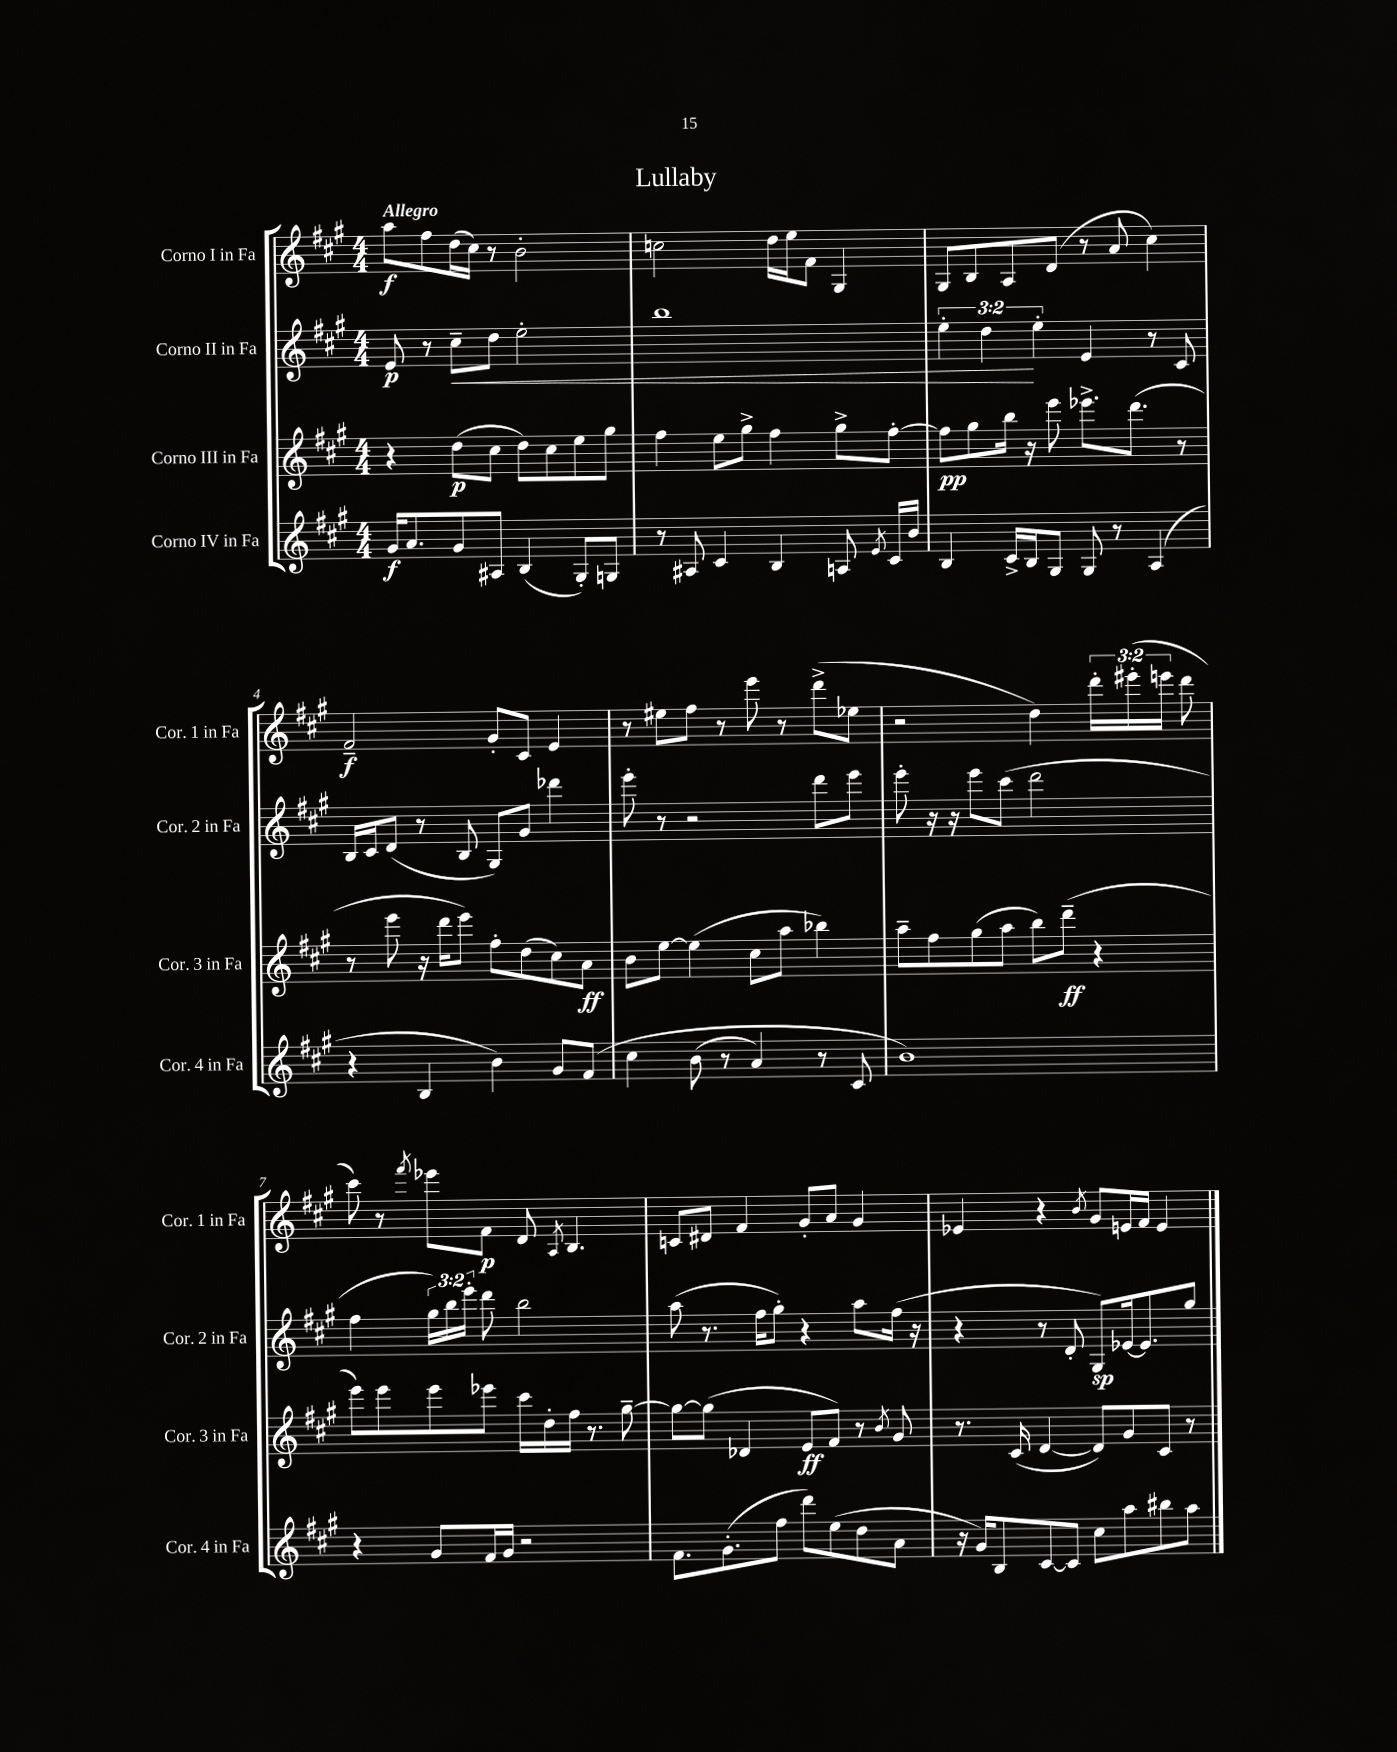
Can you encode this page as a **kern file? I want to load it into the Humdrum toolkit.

**kern	**dynam	**kern	**dynam	**kern	**dynam	**kern	**dynam
*part4	*part4	*part3	*part3	*part2	*part2	*part1	*part1
*staff4	*staff4	*staff3	*staff3	*staff2	*staff2	*staff1	*staff1
*I"Corno IV in Fa	*	*I"Corno III in Fa	*	*I"Corno II in Fa	*	*I"Corno I in Fa	*
*I'Cor. 4 in Fa	*	*I'Cor. 3 in Fa	*	*I'Cor. 2 in Fa	*	*I'Cor. 1 in Fa	*
*clefG2	*	*clefG2	*	*clefG2	*	*clefG2	*
*k[f#c#g#]	*	*k[f#c#g#]	*	*k[f#c#g#]	*	*k[f#c#g#]	*
*M4/4	*	*M4/4	*	*M4/4	*	*M4/4	*
=1	=1	=1	=1	=1	=1	=1	=1
!	!	!	!	!	!	!LO:TX:a:B:t=Allegro	!
16g#/KL	f	4r	.	8e/	p	8aa\L	f
8.a/	.	.	.	.	.	.	.
.	.	.	.	8r	.	8ff#\	.
!	!	!	!	!	!LO:HP:b	!	!
8g#/	.	(8dd\L	p	8cc#~\L	<	(16dd\L	.
.	.	.	.	.	.	16cc#\JJ)	.
8A#X/J	.	8cc#\J	.	8dd\J	.	8r	.
(4B/	.	8dd\L)	.	2ee'\	.	2b'\	.
.	.	8cc#\	.	.	.	.	.
8G#'/L)	.	8ee\	.	.	.	.	.
8Gn/J	.	8gg#\J	.	.	.	.	.
=2	=2	=2	=2	=2	=2	=2	=2
8r	.	4ff#\	.	1bb	.	2ccn\	.
8A#X/	.	.	.	.	.	.	.
4c#/	.	8ee\L	.	.	.	.	.
.	.	8gg#^\J	.	.	.	.	.
4B/	.	4ff#\	.	.	.	16dd\LL	.
.	.	.	.	.	.	16ee\J	.
.	.	.	.	.	.	8f#\J	.
8An/	.	8gg#^\L	.	.	.	4G#/	.
8qe/	.	.	.	.	.	.	.
16c#/LL	.	[8ff#'\J	.	.	.	.	.
16b/JJ	.	.	.	.	.	.	.
=3	=3	=3	=3	=3	=3	=3	=3
4B/	.	8ff#\L]	pp	6ee'\	.	8G#/L	.
.	.	8gg#\	.	.	.	8B/	.
.	.	.	.	6dd\	.	.	.
16c#^/LL	.	16bb\Jk	.	.	.	8A/	.
16B/J	.	16r	.	.	.	.	.
.	.	.	.	6ee'\	[	.	.
8G#/J	.	8eee\	.	.	.	(8d/J	.
8G#/	.	8.eee-X^\L	.	4e/	.	8r	.
8r	.	.	.	.	.	8a/	.
.	.	(8.ddd\J	.	.	.	.	.
(4A/	.	.	.	8r	.	4cc#\)	.
.	.	8r	.	8c#/	.	.	.
!!LO:LB:g=z
=4	=4	=4	=4	=4	=4	=4	=4
4r	.	8r	.	16B/LL	.	2f#~/	f
.	.	.	.	16c#/J	.	.	.
.	.	8eee\	.	(8d/J	.	.	.
4B/	.	16r	.	8r	.	.	.
.	.	16ddd\KL	.	.	.	.	.
.	.	8eee\J)	.	8B/	.	.	.
4b\)	.	8ff#'\L	.	8G#/L)	.	8g#'/L	.
.	.	(8dd\	.	8g#/J	.	8c#/J	.
8g#/L	.	8cc#\)	.	4ddd-X\	.	4e/	.
(8f#/J	.	8a\J	ff	.	.	.	.
=5	=5	=5	=5	=5	=5	=5	=5
4cc#\	.	8b\L	.	8eee'\	.	8r	.
.	.	[8ee\J	.	8r	.	8ee#X\L	.
(8b\	.	(4ee\]	.	2r	.	8ff#\J	.
8r	.	.	.	.	.	8r	.
4a/)	.	8cc#\L	.	.	.	8eee\	.
.	.	8aa\J	.	.	.	8r	.
8r	.	4bb-X\)	.	8ddd\L	.	(8ddd^\L	.
8c#/	.	.	.	8eee\J	.	8ee-X\J	.
=6	=6	=6	=6	=6	=6	=6	=6
1b)	.	8aa~\L	.	8eee'\	.	2r	.
.	.	8ff#\	.	16r	.	.	.
.	.	.	.	16r	.	.	.
.	.	(8gg#\	.	8eee\L	.	.	.
.	.	8aa\J	.	(8ccc#\J	.	.	.
.	.	8bb\L)	.	2ddd\	.	4dd\)	.
.	.	(8ddd~\J	ff	.	.	.	.
.	.	4r	.	.	.	24ddd'\LL	.
.	.	.	.	.	.	(24eee#X'\	.
.	.	.	.	.	.	24eeen\JJ	.
.	.	.	.	.	.	8ddd\	.
!!LO:LB:g=z
=7	=7	=7	=7	=7	=7	=7	=7
4r	.	8eee\L)	.	4ff#\	.	8ccc#\)	.
.	.	8eee\	.	.	.	8r	.
.	.	.	.	.	.	8qfff#/	.
8g#/L	.	8eee\	.	24gg#\LL)	.	8eee-X\L	.
.	.	.	.	24bb\	.	.	.
.	.	.	.	24eee'\JJ	.	.	.
16f#/L	.	8eee-X\J	.	8ddd\	.	8f#\J	p
16g#/JJ	.	.	.	.	.	.	.
2r	.	16ccc#\LL	.	2bb\	.	8d/	.
.	.	16dd'\	.	.	.	.	.
.	.	.	.	.	.	8qA/	.
.	.	16ff#\JJ	.	.	.	4.B/	.
.	.	8.r	.	.	.	.	.
.	.	[8gg#~\	.	.	.	.	.
=8	=8	=8	=8	=8	=8	=8	=8
8.f#\L	.	8gg#\L_	.	(8aa\	.	8cn/L	.
.	.	(8gg#\J]	.	8.r	.	8d#X/J	.
(8.g#'\	.	.	.	.	.	.	.
.	.	4d-X/	.	.	.	4f#/	.
.	.	.	.	16ff#\KL	.	.	.
8ff#\J	.	.	.	8gg#'\J)	.	.	.
8ddd\L)	.	8e/L	ff	4r	.	8g#'/L	.
(8ee\	.	8f#/J)	.	.	.	8a/J	.
8dd\	.	8r	.	8aa\L	.	4g#/	.
.	.	8qb/	.	.	.	.	.
8a\J	.	8g#/	.	(16ff#\Jk	.	.	.
.	.	.	.	16r	.	.	.
=9	=9	=9	=9	=9	=9	=9	=9
16r	.	8.r	.	4r	.	4e-X/	.
16g#/KL)	.	.	.	.	.	.	.
8B/	.	.	.	.	.	.	.
.	.	(16c#/	.	.	.	.	.
[8c#/	.	[4d/	.	8r	.	4r	.
8c#/J]	.	.	.	8d'/	.	.	.
.	.	.	.	.	.	8qb/	.
8cc#\L	.	8d/L])	.	8G#/L)	sp	8g#/L	.
8aa\	.	8g#/	.	[16e-X/k	.	16en/L	.
.	.	.	.	8.e-/]	.	16f#/JJ	.
8bb#X\	.	8c#/J	.	.	.	4e/	.
8aa\J	.	8r	.	8gg#/J	.	.	.
==	==	==	==	==	==	==	==
*-	*-	*-	*-	*-	*-	*-	*-
